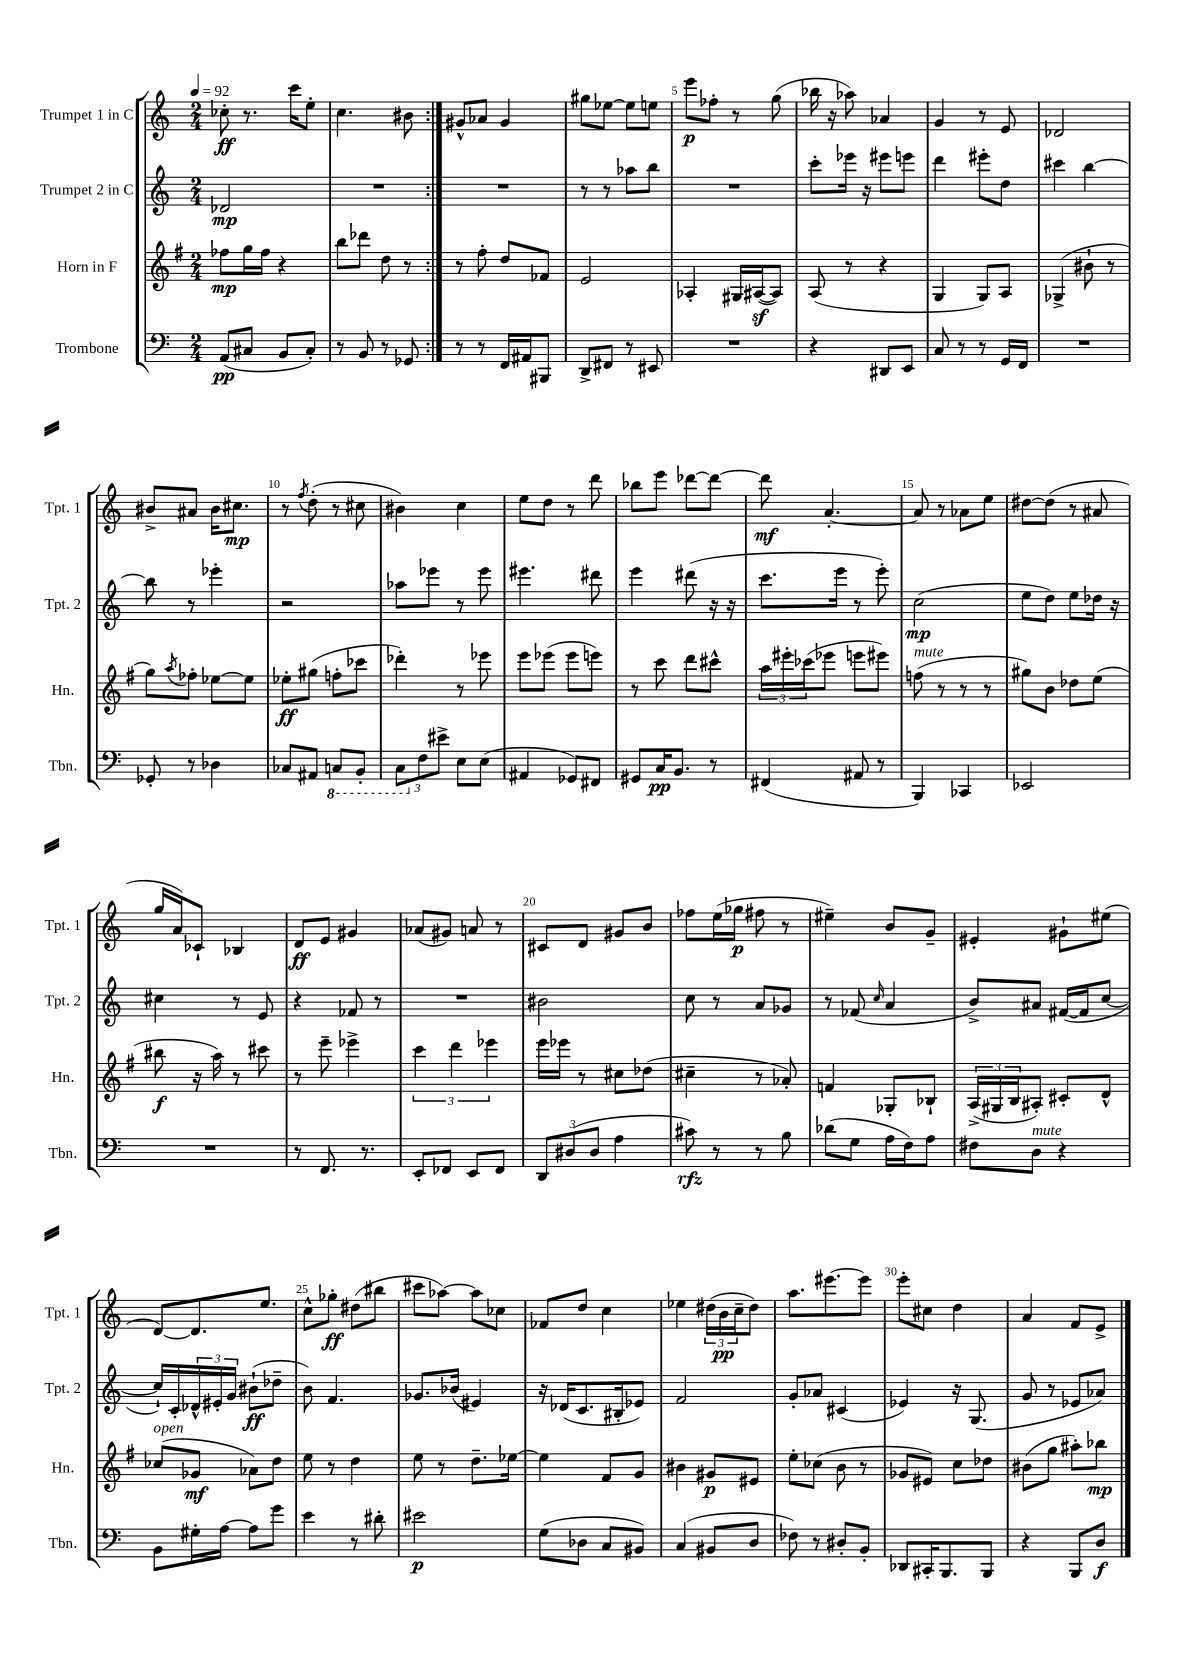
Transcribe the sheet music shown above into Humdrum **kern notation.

**kern	**dynam	**kern	**dynam	**kern	**dynam	**kern	**dynam
*part4	*part4	*part3	*part3	*part2	*part2	*part1	*part1
*staff4	*staff4	*staff3	*staff3	*staff2	*staff2	*staff1	*staff1
*I"Trombone	*	*I"Horn in F	*	*I"Trumpet 2 in C	*	*I"Trumpet 1 in C	*
*I'Tbn.	*	*I'Hn.	*	*I'Tpt. 2	*	*I'Tpt. 1	*
*clefF4	*	*clefG2	*	*clefG2	*	*clefG2	*
*k[]	*	*k[f#]	*	*k[]	*	*k[]	*
*M2/4	*	*M2/4	*	*M2/4	*	*M2/4	*
*MM92	*	*MM92	*	*MM92	*	*MM92	*
=1	=1	=1	=1	=1	=1	=1	=1
(8AA/L	pp	8ff-X\L	mp	2d-X/	mp	8cc-X'\	ff
8C#X/J	.	16gg\L	.	.	.	8.r	.
.	.	16ff-\JJ	.	.	.	.	.
8BB/L	.	4r	.	.	.	.	.
.	.	.	.	.	.	16ccc\KL	.
8C#'/J)	.	.	.	.	.	8ee'\J	.
=2	=2	=2	=2	=2	=2	=2	=2
8r	.	8bb\L	.	2r	.	4.cc\	.
8BB/	.	8ddd-X\J	.	.	.	.	.
8r	.	8dd\	.	.	.	.	.
8GG-X/	.	8r	.	.	.	8b#X\	.
=3:|!	=3:|!	=3:|!	=3:|!	=3:|!	=3:|!	=3:|!	=3:|!
8r	.	8r	.	2r	.	8g#X^^/L	.
8r	.	8ff#'\	.	.	.	8a-X/J	.
16FF/LL	.	8dd/L	.	.	.	4g#/	.
16AA#X/J	.	.	.	.	.	.	.
8BBB#X/J	.	8f-X/J	.	.	.	.	.
=4	=4	=4	=4	=4	=4	=4	=4
8DD^/L	.	2e/	.	8r	.	8gg#X\L	.
8FF#X/J	.	.	.	8r	.	[8ee-X\J	.
8r	.	.	.	8aa-X\L	.	8ee-\L]	.
8EE#X/	.	.	.	8bb\J	.	8een\J	.
=5	=5	=5	=5	=5	=5	=5	=5
2r	.	4A-X'/	.	2r	.	8eee\L	p
.	.	.	.	.	.	8ff-X'\J	.
.	.	16G#X/LL	.	.	.	8r	.
.	.	([16A#Xz/J	.	.	.	.	.
.	.	8A#/J])	.	.	.	(8gg\	.
=6	=6	=6	=6	=6	=6	=6	=6
4r	.	(8A/	.	8ccc'\L	.	16bb-X\	.
.	.	.	.	.	.	16r	.
.	.	8r	.	16eee-X\Jk	.	8aa-X\)	.
.	.	.	.	16r	.	.	.
8DD#X/L	.	4r	.	8eee#X\L	.	4a-X/	.
8EE/J	.	.	.	8eeen\J	.	.	.
=7	=7	=7	=7	=7	=7	=7	=7
8C/	.	4G/	.	4ddd\	.	4g/	.
8r	.	.	.	.	.	.	.
8r	.	8G/L)	.	8eee#X'\L	.	8r	.
16GG/LL	.	8A/J	.	8dd\J	.	8e/	.
16FF/JJ	.	.	.	.	.	.	.
=8	=8	=8	=8	=8	=8	=8	=8
2r	.	(4G-X^/	.	4ccc#X\	.	2d-X/	.
.	.	8b#X`\	.	[4bb\	.	.	.
.	.	8r	.	.	.	.	.
!!LO:LB:g=z
=9	=9	=9	=9	=9	=9	=9	=9
8GG-X'/	.	8gg\L)	.	8bb\]	.	8b#X^/L	.
.	.	8qaa/	.	.	.	.	.
8r	.	8ff-X'\J	.	8r	.	8a#X/J	.
4D-X\	.	[8ee-X\L	.	4eee-X'\	.	16b#\KL	.
.	.	.	.	.	.	8.cc#X\J	mp
.	.	8ee-\J]	.	.	.	.	.
=10	=10	=10	=10	=10	=10	=10	=10
8C-X/L	.	8ee-X'\L	ff	2r	.	8r	.
.	.	.	.	.	.	8qff/	.
8AA#X/J	.	(8gg#X\J	.	.	.	(8dd'\	.
*8ba	*	*	*	*	*	*	*
8CCn/L	.	8ffn'\L	.	.	.	8r	.
8BBB'/J	.	8ccc-X\J	.	.	.	8cc#X\	.
=11	=11	=11	=11	=11	=11	=11	=11
12CC\L	.	4ddd-X'\)	.	8aa-X\L	.	4b#X\)	.
*X8ba	*	*	*	*	*	*	*
12F\	.	.	.	.	.	.	.
.	.	.	.	8eee-X\J	.	.	.
12e#X^\J	.	.	.	.	.	.	.
8E\L	.	8r	.	8r	.	4cc\	.
(8E\J	.	8eee-X\	.	8eee-\	.	.	.
=12	=12	=12	=12	=12	=12	=12	=12
4AA#X/	.	8eee\L	.	4.eee#X\	.	8ee\L	.
.	.	(8eee-X\J	.	.	.	8dd\J	.
8GG-X/L)	.	8eee-\L	.	.	.	8r	.
8FF#X/J	.	8eeen\J)	.	8ddd#X\	.	8ddd\	.
=13	=13	=13	=13	=13	=13	=13	=13
8GG#X/L	.	8r	.	4eee\	.	8bb-X\L	.
16C/K	pp	8ccc\	.	.	.	8eee\J	.
8.BB/J	.	.	.	.	.	.	.
.	.	8ddd\L	.	(8ddd#X\	.	[8ddd-X\L	.
8r	.	8ccc#X^^\J	.	16r	.	8ddd-\J_	.
.	.	.	.	16r	.	.	.
=14	=14	=14	=14	=14	=14	=14	=14
(4FF#X/	.	24aa\LL	.	8.ccc\L	.	8ddd-\]	mf
.	.	24eee#X'\	.	.	.	.	.
.	.	(24ccc-X\J	.	.	.	.	.
.	.	8eee-X\J	.	.	.	[4.a'/	.
.	.	.	.	16eee\Jk	.	.	.
8AA#X/	.	8eeen\L	.	8r	.	.	.
8r	.	8eee#X\J)	.	8eee'\)	.	.	.
=15	=15	=15	=15	=15	=15	=15	=15
!	!	!LO:TX:a:i:t=mute	!	!	!	!	!
4BBB/)	.	(8ffn\	.	(2cc\	mp	8a/]	.
.	.	8r	.	.	.	8r	.
4CC-X/	.	8r	.	.	.	8a-X\L	.
.	.	8r	.	.	.	8ee\J	.
=16	=16	=16	=16	=16	=16	=16	=16
2EE-X/	.	8gg#X\L)	.	8ee\L	.	[8dd#X\L	.
.	.	8b\J	.	8dd\J)	.	(8dd#\J]	.
.	.	8dd-X\L	.	8ee\L	.	8r	.
.	.	(8ee\J	.	16dd-X\Jk	.	8a#X/	.
.	.	.	.	16r	.	.	.
!!LO:LB:g=z
=17	=17	=17	=17	=17	=17	=17	=17
2r	.	8bb#X\	f	4cc#X\	.	16gg/LL	.
.	.	.	.	.	.	16a/J)	.
.	.	16r	.	.	.	8c-X`/J	.
.	.	16aa\)	.	.	.	.	.
.	.	8r	.	8r	.	4B-X/	.
.	.	8ccc#X\	.	8e/	.	.	.
=18	=18	=18	=18	=18	=18	=18	=18
8r	.	8r	.	4r	.	8d/L	ff
8.FF/	.	8eee~\	.	.	.	8e/J	.
.	.	4eee-X^\	.	8f-X/	.	4g#X/	.
8.r	.	.	.	.	.	.	.
.	.	.	.	8r	.	.	.
=19	=19	=19	=19	=19	=19	=19	=19
8EE'/L	.	6ccc\	.	2r	.	(8a-X/L	.
8FF-X/J	.	.	.	.	.	8g#X/J)	.
.	.	6ddd\	.	.	.	.	.
8EE/L	.	.	.	.	.	8an/	.
.	.	6eee-X\	.	.	.	.	.
8FF-/J	.	.	.	.	.	8r	.
=20	=20	=20	=20	=20	=20	=20	=20
12DD/L	.	16eee\LL	.	2b#X\	.	8c#X/L	.
.	.	16eee-X\JJ	.	.	.	.	.
(12D#X/	.	.	.	.	.	.	.
.	.	8r	.	.	.	8d/J	.
12D#/J	.	.	.	.	.	.	.
4A\	.	8cc#X\L	.	.	.	8g#X/L	.
.	.	(8dd-X\J	.	.	.	8b/J	.
=21	=21	=21	=21	=21	=21	=21	=21
8c#X\)	rfz	4cc#X~\	.	8cc\	.	8ff-X\L	.
8r	.	.	.	8r	.	(16ee\L	.
.	.	.	.	.	.	16gg-X\JJ	p
8r	.	8r	.	8a/L	.	8ff#X\	.
8B\	.	8a-X'/)	.	8g-X/J	.	8r	.
=22	=22	=22	=22	=22	=22	=22	=22
(8d-X\L	.	4fn/	.	8r	.	4ee#X~\)	.
8G\J	.	.	.	(8f-X/	.	.	.
.	.	.	.	16qqcc/	.	.	.
16A\LL	.	8G-X'/L	.	4a/	.	8b/L	.
16F\J)	.	.	.	.	.	.	.
8A\J	.	8B-X`/J	.	.	.	8g~/J	.
=23	=23	=23	=23	=23	=23	=23	=23
8F#X\L	.	(24A^/LL	.	8b^/L)	.	4e#X'/	.
.	.	24G#X/	.	.	.	.	.
.	.	24B/J	.	.	.	.	.
!LO:TX:a:i:t=mute	!	!	!	!	!	!	!
8D\J	.	8A#X'/J)	.	8a#X/J	.	.	.
4r	.	8c#X'/L	.	([16f#X/LL	.	8g#X`\L	.
.	.	.	.	16f#/J]	.	.	.
.	.	8d^^/J	.	[8cc/J	.	(8ee#X\J	.
!!LO:LB:g=z
=24	=24	=24	=24	=24	=24	=24	=24
!	!	!LO:TX:a:i:t=open	!	!	!	!	!
8BB\L	.	(8cc-X/L	.	16cc`/LL])	.	[8d/L)	.
.	.	.	.	16c'/	.	.	.
16G#X'\L	.	8g-X/J	mf	24d-X^^/	.	8.d/]	.
.	.	.	.	24e#X'/	.	.	.
[16A\JJ	.	.	.	.	.	.	.
.	.	.	.	24g/JJ	.	.	.
8A\L]	.	8a-X\L)	.	(8b#X`\L	ff	.	.
.	.	.	.	.	.	8.ee/J	.
8g\J	.	8dd\J	.	8dd-X~\J	.	.	.
=25	=25	=25	=25	=25	=25	=25	=25
4e\	.	8ee\	.	8b\)	.	8cc^^\L	.
.	.	8r	.	4.f/	.	8gg-X'\J	ff
8r	.	4dd\	.	.	.	(8dd#X\L	.
8d#X'\	.	.	.	.	.	8bb#X\J	.
=26	=26	=26	=26	=26	=26	=26	=26
2e#X\	p	8ee\	.	8.g-X/L	.	8ccc#X\L	.
.	.	8r	.	.	.	[8aa-X\J)	.
.	.	.	.	(16b-X/Jk	.	.	.
.	.	8.dd~\L	.	4e#X/)	.	8aa-\L]	.
.	.	.	.	.	.	8cc-X\J	.
.	.	[16ee-X\Jk	.	.	.	.	.
=27	=27	=27	=27	=27	=27	=27	=27
(8G\L	.	4ee-\]	.	16r	.	8f-X/L	.
.	.	.	.	(16d-X/KL	.	.	.
8D-X\J	.	.	.	8.c/	.	8dd/J	.
8C/L	.	8f#/L	.	.	.	4cc\	.
.	.	.	.	16B#X'/k	.	.	.
8BB#X/J)	.	8g/J	.	8e-X/J)	.	.	.
=28	=28	=28	=28	=28	=28	=28	=28
(4C/	.	4b#X\	.	2f/	.	4ee-X\	.
8BB#X/L	.	8g#X/L	p	.	.	(24dd#X\LL	.
.	.	.	.	.	.	24b\	pp
.	.	.	.	.	.	24cc~\J	.
8D/J	.	8e#X/J	.	.	.	8dd#\J)	.
=29	=29	=29	=29	=29	=29	=29	=29
8F-X\)	.	8ee'\L	.	8g'/L	.	8.aa\L	.
8r	.	(8cc-X\J	.	8a-X/J	.	.	.
.	.	.	.	.	.	[8.eee#X\	.
8D#X'/L	.	8b\	.	(4c#X/	.	.	.
8BB'/J	.	8r	.	.	.	8eee#\J]	.
=30	=30	=30	=30	=30	=30	=30	=30
8DD-X/L	.	8g-X/L	.	4e-X/)	.	8eee'\L	.
16CC#X'/K	.	8e#X/J)	.	.	.	8cc#X\J	.
8.BBB/	.	.	.	.	.	.	.
.	.	8cc\L	.	16r	.	4dd\	.
.	.	.	.	(8.G/	.	.	.
8BBB/J	.	8dd-X\J	.	.	.	.	.
=31	=31	=31	=31	=31	=31	=31	=31
4r	.	(8b#X\L	.	8g/	.	4a/	.
.	.	8gg\J	.	8r	.	.	.
8BBB/L	.	8aa#X'\L)	.	8e-X/L	.	8f/L	.
8D/J	f	8bb-X\J	mp	8a-X/J)	.	8e^/J	.
==	==	==	==	==	==	==	==
*-	*-	*-	*-	*-	*-	*-	*-
